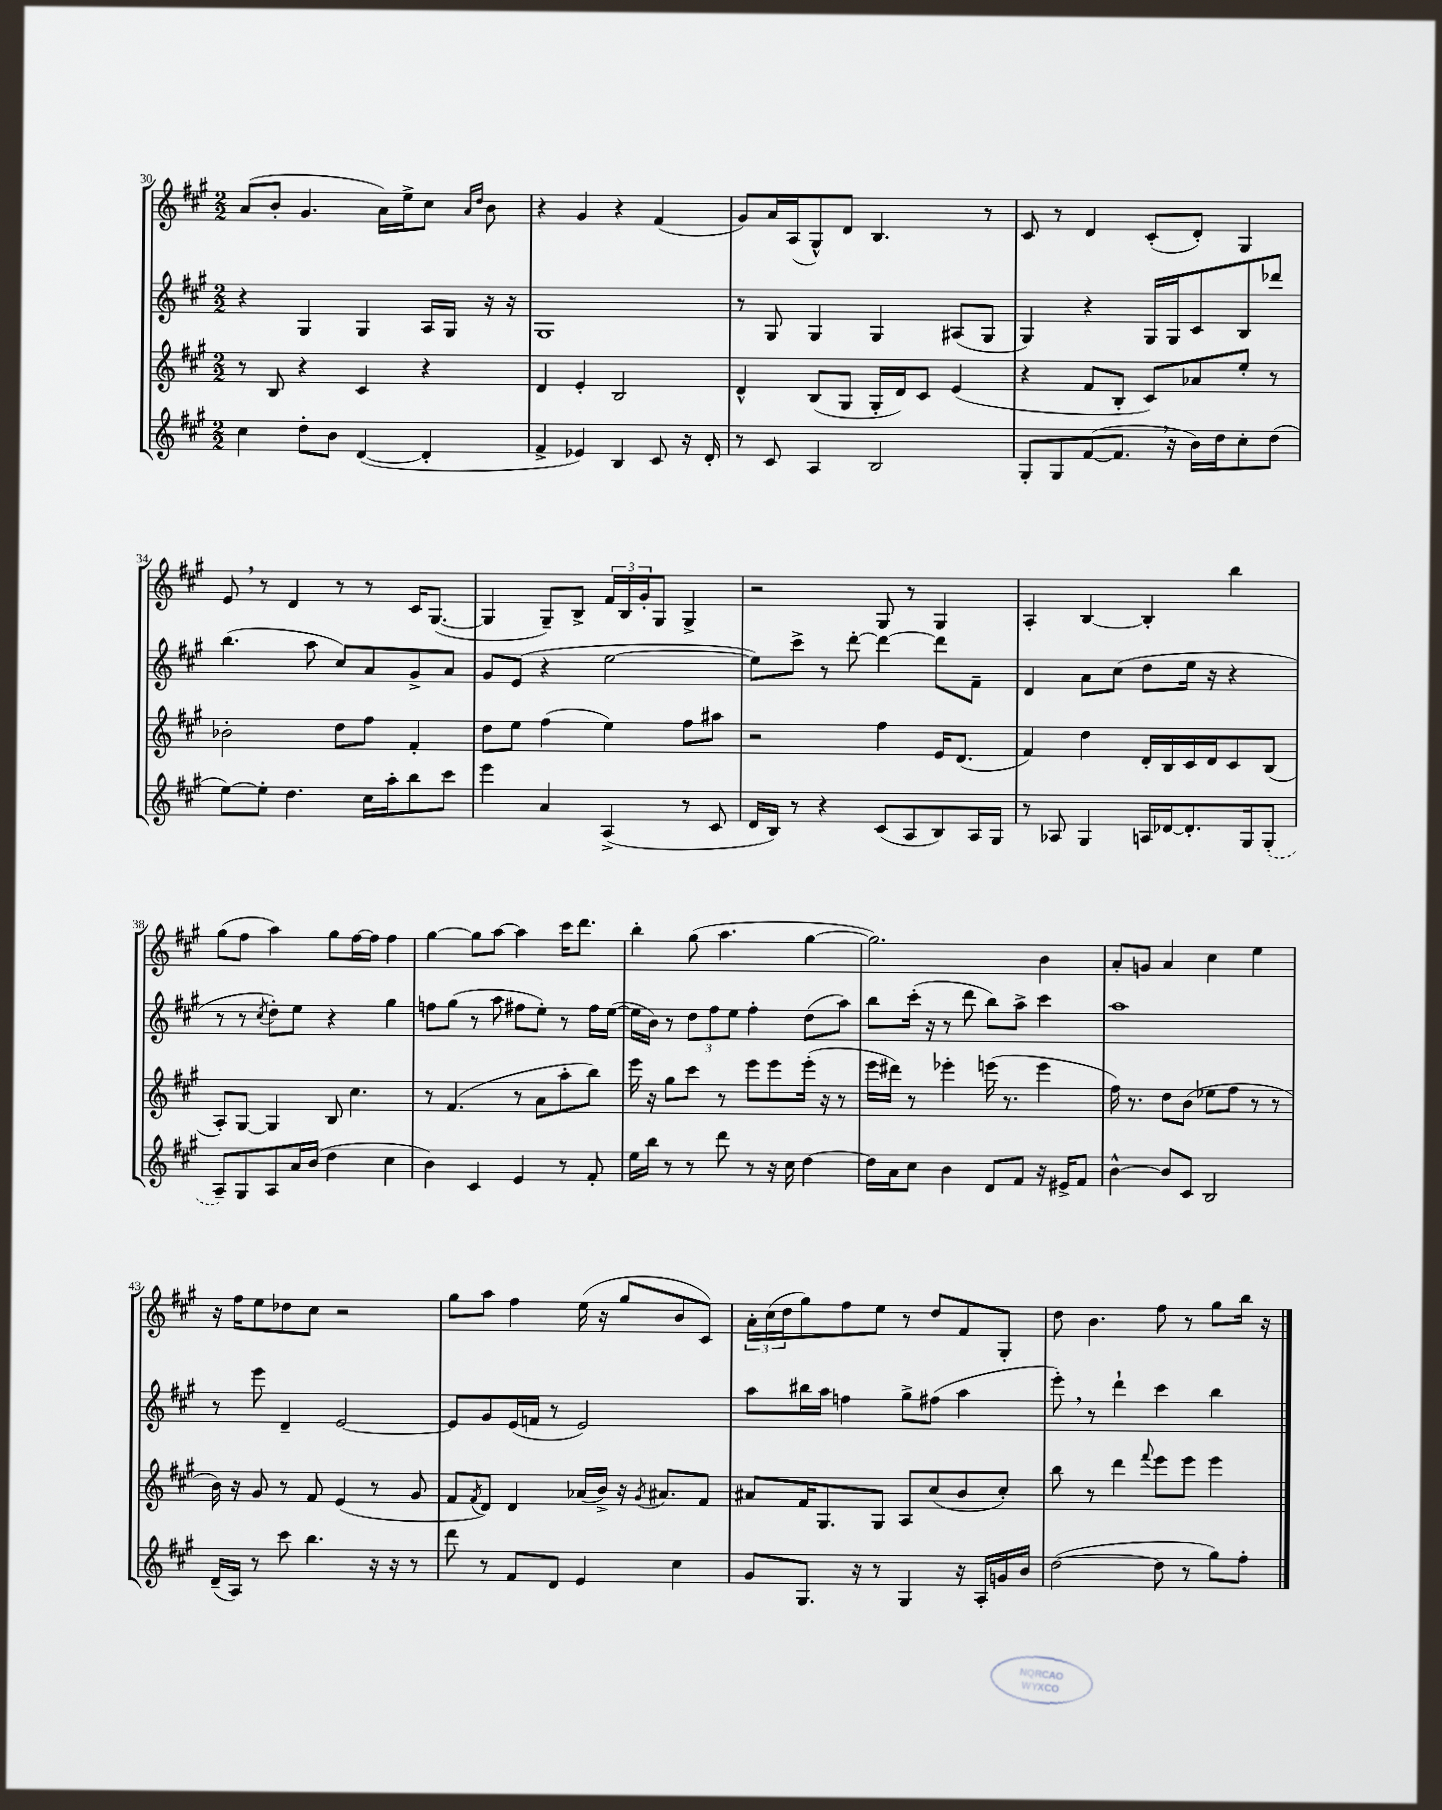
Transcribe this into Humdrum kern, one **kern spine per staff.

**kern	**kern	**kern	**kern
*staff4	*staff3	*staff2	*staff1
*clefG2	*clefG2	*clefG2	*clefG2
*k[f#c#g#]	*k[f#c#g#]	*k[f#c#g#]	*k[f#c#g#]
*M2/2	*M2/2	*M2/2	*M2/2
4cc#	8r	4r	(8a
.	8B	.	8b'
8dd'	4r	4G#	4.g#
8b	.	.	.
([4d	4c#	4G#	.
.	.	.	16a)
.	.	.	16ee^
4d']	4r	16A	8cc#
.	.	16G#	.
.	.	.	16qqa
.	.	.	16qqdd
.	.	16r	8b
.	.	16r	.
=	=	=	=
4f#^	4d	1G#	4r
4e-)	4e'	.	4g#
4B	2B	.	4r
8c#	.	.	(4f#
16r	.	.	.
16d'	.	.	.
=	=	=	=
8r	4d^^	8r	8g#)
8c#	.	8G#	16a
.	.	.	(16A
4A	(8B	4G#	8G#^^)
.	8G#	.	8d
2B	16G#'	4G#	4.B
.	16d)	.	.
.	8c#	.	.
.	(4e	(8A#	.
.	.	8G#	8r
=	=	=	=
8G#'	4r	4G#)	8c#
8G#	.	.	8r
([8f#	8f#	4r	4d
8.f#]	8B'	.	.
.	8c#)	16G#	(8c#'
16r	.	16G#	.
16b)	8a-	8c#	8d')
16dd	.	.	.
8cc#'	8ee'	8B	4G#
(8dd	8r	8ddd-	.
=	=	=	=
[8ee)	2b-'	(4.bb	8e
8ee']	.	.	8r
4.dd	.	.	4d
.	.	8aa	.
.	8dd	8cc#)	8r
16cc#	8ff#	8a	8r
16aa'	.	.	.
8bb	4f#'	8g#^	16c#
.	.	.	([8.G#
8ccc#	.	8a	.
=	=	=	=
4eee	8dd	8g#	4G#]
.	8ee	(8e	.
4a	(4ff#	4r	8G#~)
.	.	.	8B^
(4A^	4ee)	[2ee	24f#
.	.	.	24B
.	.	.	24g#'
.	.	.	8G#
8r	8ff#	.	4G#^
8c#	8aa#	.	.
=	=	=	=
16d	2r	8ee])	2r
16B)	.	.	.
8r	.	8ccc#^	.
4r	.	8r	.
.	.	[8ddd'	.
(8c#	4ff#	4ddd_	8G#
8A	.	.	8r
8B)	16e	8ddd]	4G#
.	(8.d	.	.
16A	.	8f#~	.
16G#	.	.	.
=	=	=	=
8r	4f#)	4d	4A'
8A-	.	.	.
4G#	4dd	8a	[4B
.	.	(8cc#	.
16A	16d'	8dd	4B']
[16d-	16B	.	.
8.d-']	16c#	16ee	.
.	16d	16r	.
.	8c#	4r	4bb
16G#	.	.	.
(8G#'	(8B	.	.
=	=	=	=
8A~)	8A')	8r	(8gg#
8G#	[8G#	8r	8ff#
.	.	8qcc#	.
8A	4G#]	8dd')	4aa)
16a	.	8ee	.
(16b	.	.	.
4dd	8B	4r	8gg#
.	4.cc#	.	[16ff#
.	.	.	16ff#]
4cc#	.	4gg#	4ff#
=	=	=	=
4b)	8r	8ff	[4gg#
.	(4.f#	(8gg#	.
4c#	.	8r	8gg#]
.	.	8aa	[8aa
4e	8r	8ff#	4aa]
.	8a	8ee')	.
8r	8aa'	8r	16ccc#
.	.	.	8.ddd
8f#'	8bb)	16ff#	.
.	.	([16ee	.
=	=	=	=
16ee	16eee	16ee]	4bb'
16bb	16r	16b)	.
8r	8gg#	8r	.
8r	8ccc#	12dd	(8gg#
.	.	12ff#	.
8ddd	8r	.	4.aa
.	.	12ee	.
8r	8eee	4ff#'	.
16r	8eee	.	.
16cc#	.	.	.
[4dd	(16eee'	(8dd	[4gg#
.	16r	.	.
.	8r	8aa)	.
=	=	=	=
16dd]	16eee	8bb	2.gg#])
16a	16ddd#)	.	.
8cc#	8r	(16ccc#'	.
.	.	16r	.
4b	4eee-'	8r	.
.	.	8ddd	.
8d	(16eee	8bb)	.
.	8.r	.	.
8f#	.	8aa^	.
16r	4eee	4ccc#	4b
16e#^	.	.	.
8f#	.	.	.
=	=	=	=
[4b^^	16ff#)	1aa	8a'
.	8.r	.	.
.	.	.	8g
8b]	8dd	.	4a
8c#	(8b	.	.
2B	8ee-	.	4cc#
.	8ff#	.	.
.	8r	.	4ee
.	8r	.	.
=	=	=	=
(16d~	16b)	8r	16r
16A)	16r	.	16ff#
8r	8g#	8eee	8ee
8ccc#	8r	4d~	8dd-
4.bb	8f#	.	8cc#
.	(4e	[2e	2r
16r	8r	.	.
16r	.	.	.
8r	8g#	.	.
=	=	=	=
8ddd	8f#	8e]	8gg#
.	8qf#	.	.
8r	8d)	8g#	8aa
8f#	4d	(16e	4ff#
.	.	16f	.
8d	.	8r	.
4e	(16a-	2e)	(16ee
.	16b^)	.	16r
.	16r	.	8gg#
.	8qg#	.	.
.	8.a#	.	.
4cc#	.	.	8b
.	8f#	.	8c#)
=	=	=	=
8g#	8a#	8aa	24a'
.	.	.	(24cc#
.	.	.	24dd
8.G#	16f#	16bb#	8gg#)
.	8.G#	16aa	.
.	.	4ff	8ff#
16r	.	.	.
8r	8G#	.	8ee
4G#	8A	8gg#^	8r
.	(8cc#	(8ff#	8dd
16r	8b	4aa	8f#
16A'	.	.	.
16g	8cc#')	.	8G#'
16b	.	.	.
=	=	=	=
([2dd	8bb	8eee')	8dd
.	8r	8r	4.b
.	4ddd	4ddd`	.
.	8qqfff#	.	.
8dd]	8eee	4ccc#	8ff#
8r	8eee	.	8r
8gg#)	4eee	4bb	8gg#
8ff#'	.	.	16bb
.	.	.	16r
==	==	==	==
*-	*-	*-	*-
